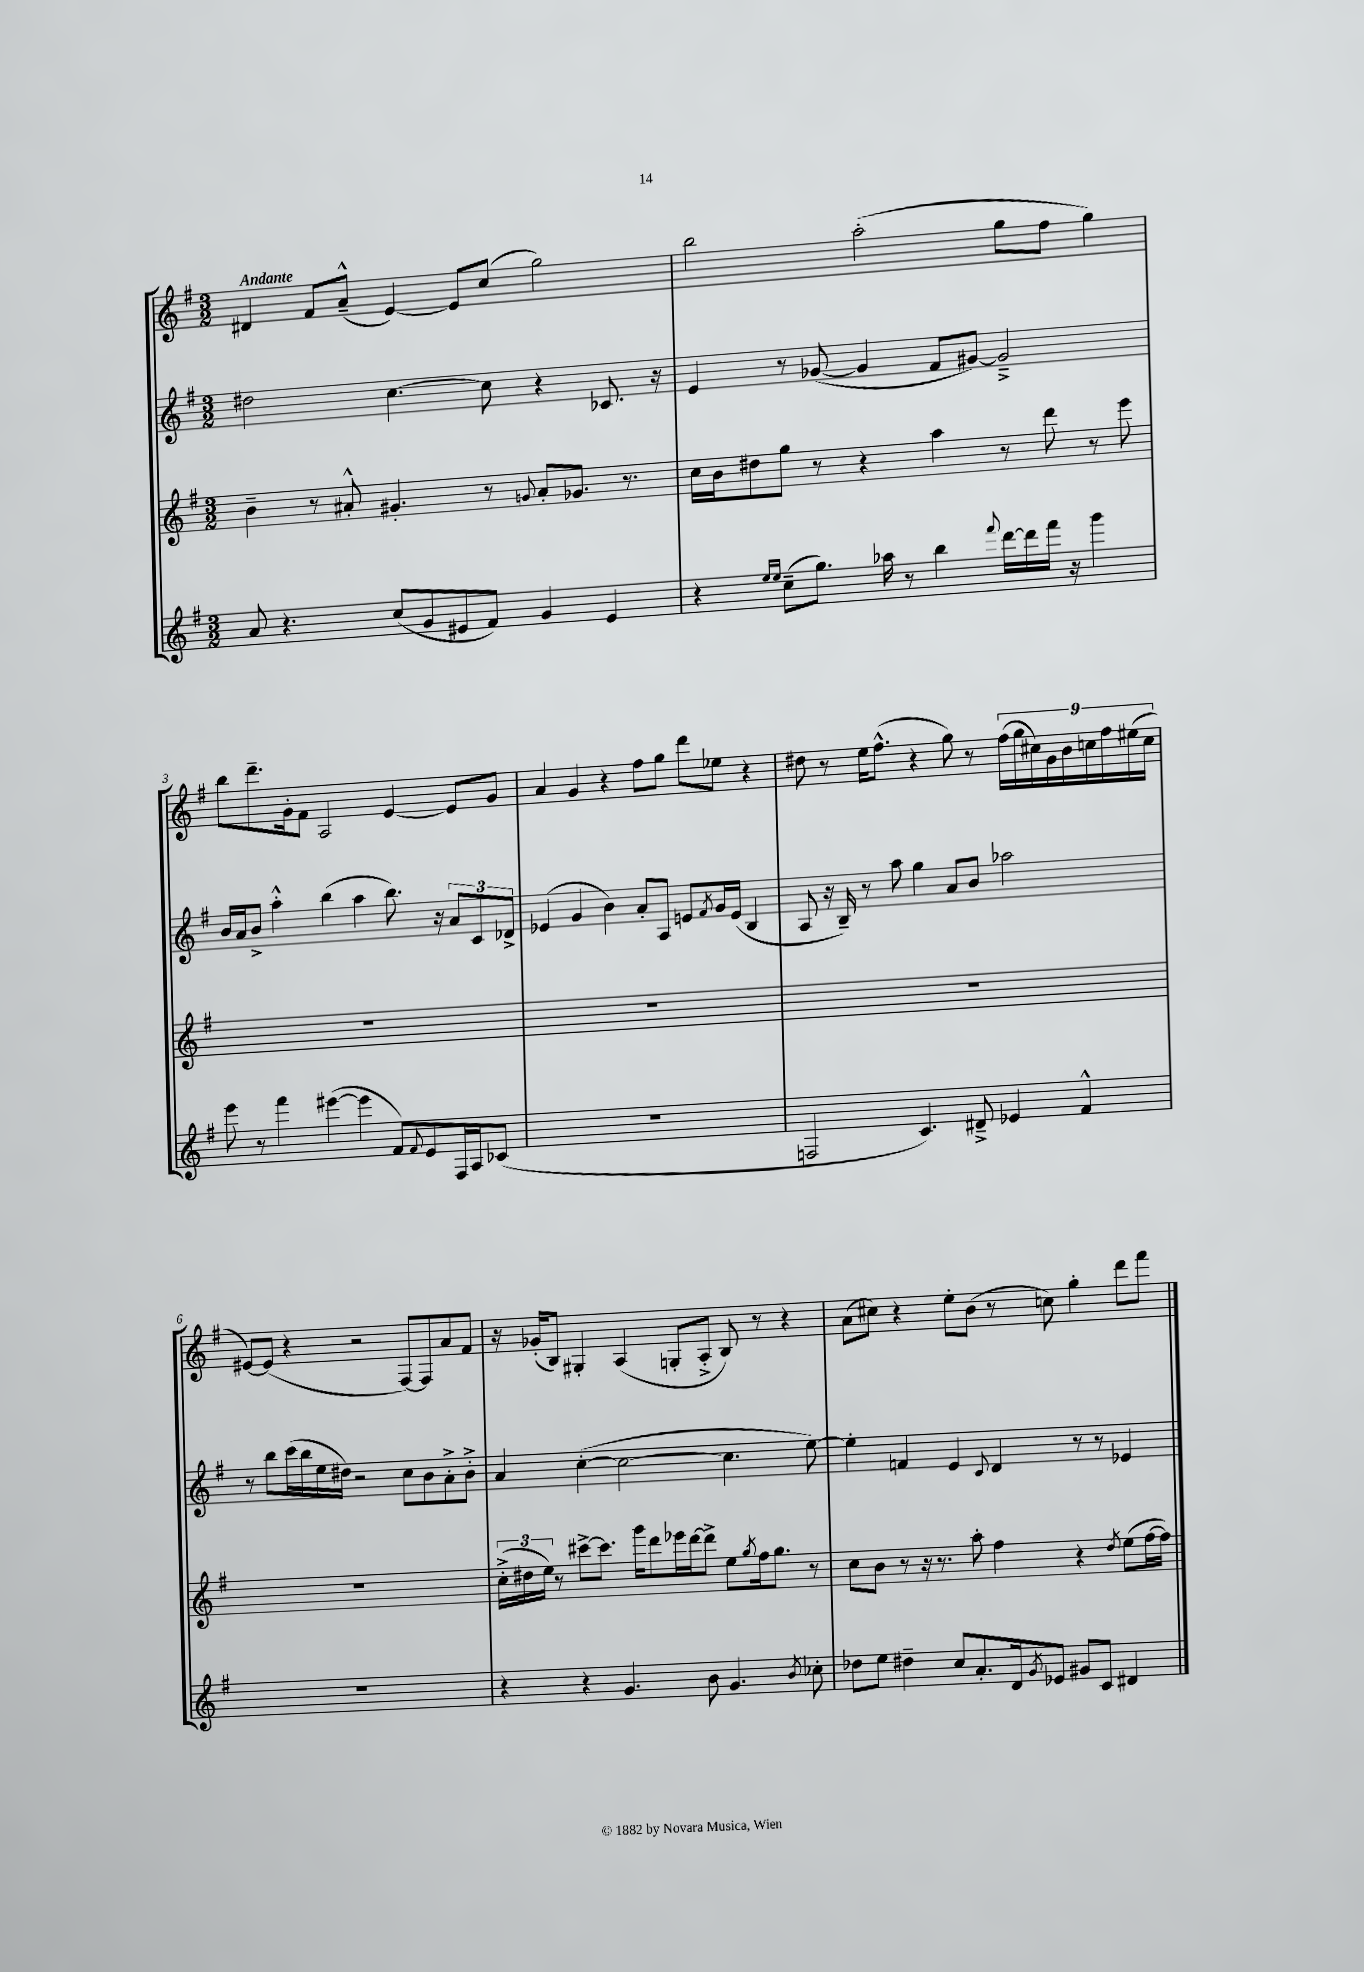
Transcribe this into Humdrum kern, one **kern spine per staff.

**kern	**kern	**kern	**kern
*staff4	*staff3	*staff2	*staff1
*clefG2	*clefG2	*clefG2	*clefG2
*k[f#]	*k[f#]	*k[f#]	*k[f#]
*M3/2	*M3/2	*M3/2	*M3/2
8a	4b~	2dd#	4d#
4.r	.	.	.
.	8r	.	8f#
.	8a#'^^	.	(8a~^^
(8cc	4.g#'	[4.cc	[4e)
8g	.	.	.
8e#	.	.	8e]
8f#)	8r	8cc]	(8cc
.	8qqg	.	.
4g	8a#'	4r	2gg)
.	8.g-	.	.
4e#	.	8.c-	.
.	8.r	.	.
.	.	16r	.
=	=	=	=
4r	16cc	4e	2bb
.	16b	.	.
.	8dd#	.	.
16qqee	.	.	.
16qqee	.	.	.
(8cc~	8gg	8r	.
8.gg)	8r	([8g-	.
.	4r	4g-]	(2aa'
16aa-	.	.	.
8r	.	.	.
4bb	4aa	8f#	.
.	.	[8g#)	.
8qqfff#	.	.	.
[16ddd	8r	2g#~^]	8gg
16ddd]	.	.	.
16fff#	8ddd	.	8ff#
16r	.	.	.
4ggg	8r	.	4gg)
.	8eee	.	.
=	=	=	=
8eee	1.r	16b	8bb
.	.	16a	.
8r	.	8b^	8.ddd~
4fff#	.	4aa'^^	.
.	.	.	16g'
.	.	.	8f#
([4eee#	.	(4bb	2A
4eee#]	.	4aa	.
8f#)	.	8.bb)	[4e
8qqf#	.	.	.
8e	.	.	.
.	.	16r	.
16F#	.	12a	8e]
16A	.	.	.
.	.	12c	.
(8c-	.	.	8g
.	.	12d-^	.
=	=	=	=
1.r	1.r	(4e-	4a
.	.	4g	4g
.	.	4b)	4r
.	.	8a'	8ff#
.	.	8A	8gg
.	.	8e	8ddd
.	.	8qf#	.
.	.	16g	8ee-
.	.	(16e	.
.	.	4B	4r
=	=	=	=
2F	1.r	8A	8dd#
.	.	16r	8r
.	.	16B~)	.
.	.	8r	16ee
.	.	.	(8.ff#^^
.	.	8aa	.
4.c)	.	4gg	4r
.	.	8a	8gg)
8d#~^	.	8b	8r
4e-	.	2aa-	(18ff#
.	.	.	18gg
.	.	.	18cc#)
.	.	.	18g
.	.	.	18b
4f#^^	.	.	.
.	.	.	18cc
.	.	.	18ff#
.	.	.	(18ee#
.	.	.	18cc
=	=	=	=
1.r	1.r	8r	[8e#)
.	.	8bb	(8e#]
.	.	(16ccc	4r
.	.	16bb	.
.	.	16ee	.
.	.	16dd#)	.
.	.	2r	2r
.	.	8cc	[8F#)
.	.	8b	8F#]
.	.	8a'^	8a
.	.	8b'^	8f#
=	=	=	=
4r	(24cc'^	4a	16r
.	24dd#	.	.
.	.	.	(16g-'
.	24ee)	.	.
.	8r	.	8B)
4r	[8ccc#^	([4cc'	4G#'
.	8.ccc#]	.	.
4.g	.	2cc_	(4A
.	16ggg	.	.
.	8ddd	.	.
.	16eee-	.	8G'
.	[16ddd	.	.
8b	8ddd^]	.	8A'^
4.g	8ee	4.cc]	8B)
.	8qgg	.	.
.	16ff#	.	8r
.	8.gg	.	.
.	.	.	4r
8qb	.	.	.
8cc-'	8r	[8ee)	.
=	=	=	=
8dd-	8cc	4ee']	(8a
8ee	8b	.	8cc#)
4dd#~	8r	4f	4r
.	16r	.	.
.	8.r	.	.
8cc	.	4e	8ee'
8.a'	8aa'	.	(8b
.	.	8qqc	.
.	4ff#	4d	8r
16d	.	.	.
8qg	.	.	.
8e-	.	.	8cc)
8g#	4r	8r	4gg'
8c	.	8r	.
.	8qdd	.	.
4d#	(8ee	4e-	8ddd
.	[16ff#	.	8fff#
.	16ff#])	.	.
==	==	==	==
*-	*-	*-	*-
